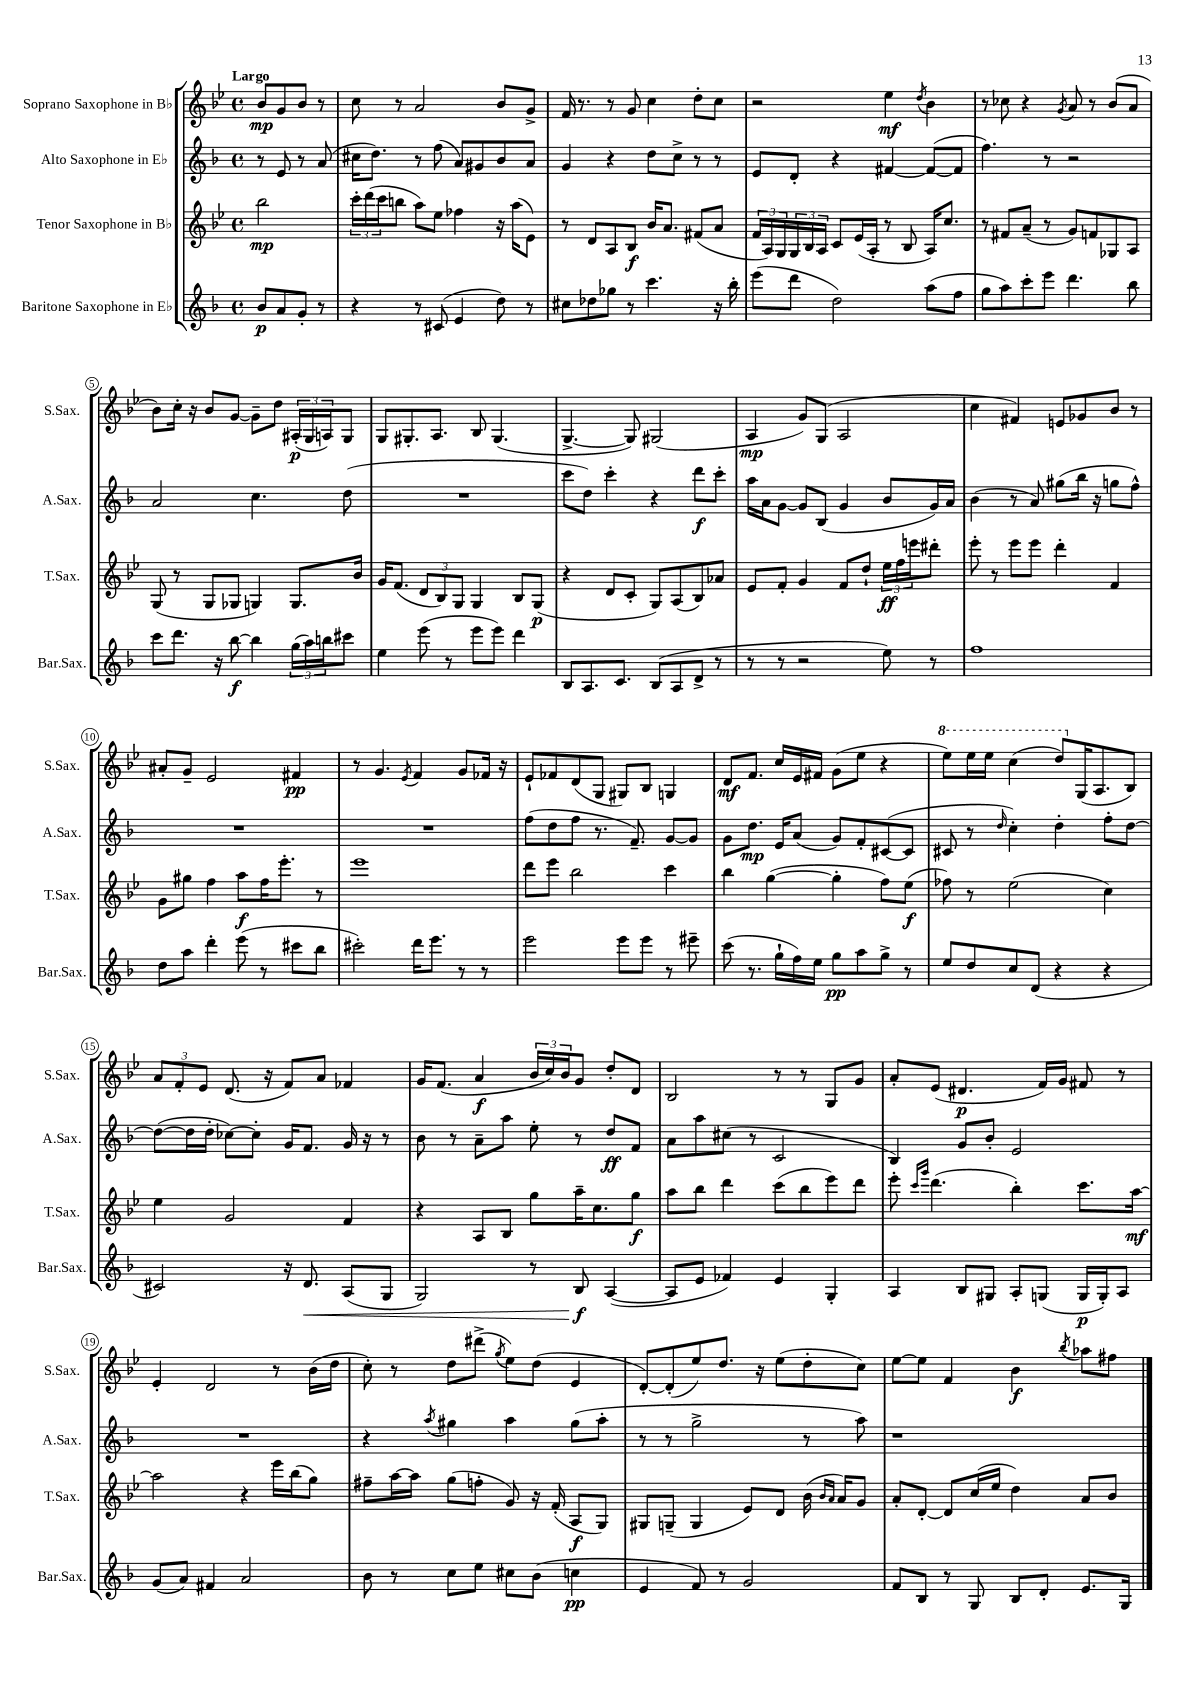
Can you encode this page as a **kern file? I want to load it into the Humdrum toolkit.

**kern	**kern	**kern	**kern
*staff4	*staff3	*staff2	*staff1
*clefG2	*clefG2	*clefG2	*clefG2
*k[b-]	*k[b-e-]	*k[b-]	*k[b-e-]
*M4/4	*M4/4	*M4/4	*M4/4
*met(c)	*met(c)	*met(c)	*met(c)
8b-	2bb-	8r	8b-
8a	.	8e	8g
8g'	.	8r	8b-
8r	.	(8a	8r
=	=	=	=
4r	24ccc'	16cc#	8cc
.	(24ddd	.	.
.	.	8.dd)	.
.	24ccc	.	.
.	8bb	.	8r
8r	8aa)	8r	2a
(8c#	8ee-	(8ff	.
4e	4ff-	8a)	.
.	.	8g#	.
8dd)	16r	8b-	8b-
.	(16aa	.	.
8r	8e-)	8a	8g^
=	=	=	=
8cc#	8r	4g	16f
.	.	.	8.r
8dd-	8d	.	.
8gg-	8A	4r	8r
8r	8B-	.	8g
4.ccc	16b-	8dd	4cc
.	8.a	.	.
.	.	8cc^	.
.	(8f#	8r	8dd'
16r	8a	8r	8cc
16bb-'	.	.	.
=	=	=	=
(8eee	24f	8e	2r
.	24A)	.	.
.	24G	.	.
8ddd	24G	8d'	.
.	24B-	.	.
.	24A	.	.
2dd)	8c	4r	.
.	(16e-	.	.
.	16A'	.	.
.	8r	[4f#	4ee-
.	8B-	.	.
.	.	.	8qdd
(8aa	16A)	(8f#_	4b-
.	8.cc	.	.
8ff	.	8f#]	.
=	=	=	=
8gg	8r	4.ff)	8r
8aa)	8f#	.	8cc-
8ccc'	(8a~	.	4r
8eee	8r	8r	.
.	.	.	8qg
4.ddd	8g)	2r	8a
.	8f	.	8r
.	8G-	.	(8b-
8bb-	8A	.	8a
=	=	=	=
8ccc	(8G	2a	8b-)
8.ddd	8r	.	16cc'
.	.	.	16r
.	8G	.	8b-
16r	.	.	.
[8bb-	8G-	.	[8g
4bb-]	4G)	4.cc	8g~]
.	.	.	8dd
(24gg	8.G	.	(24A#'
24aa)	.	.	24G
24bb	.	.	24A)
8ccc#	.	(8dd	8G
.	16b-	.	.
=	=	=	=
4ee	16g	1r	8G
.	(8.f	.	.
.	.	.	8.G#'
(8eee	12d	.	.
.	.	.	8.A
.	12B-)	.	.
8r	.	.	.
.	12G	.	.
8eee	4G	.	8B-
8eee)	.	.	(4.G#
4ddd	8B-	.	.
.	(8G	.	.
=	=	=	=
8B-	4r	8ccc	[4.G^
8.A	.	8dd)	.
.	8d	4ccc'	.
8.c	.	.	.
.	8c'	.	8G])
(8B-	8G)	4r	(2G#
8A	(8A	.	.
8d^	8B-)	8ddd	.
8r	8a-	8ccc'	.
=	=	=	=
8r	8e-	16aa	4A
.	.	16a	.
8r	8f'	[8g	.
2r	4g	8g]	8g)
.	.	(8B-	(8G
.	8f	4g	2A
.	8dd`	.	.
8ee)	24ee-	8b-	.
.	24ff	.	.
.	24eee	.	.
8r	8ddd#'	16g)	.
.	.	16a	.
=	=	=	=
1ff	8eee-'	(4b-	4cc
.	8r	.	.
.	8eee-	8r	4f#)
.	8eee-	8a)	.
.	4ddd'	(8gg#	8e
.	.	16bb-	8g-
.	.	16r	.
.	4f	8gg	8b-
.	.	8ff^^)	8r
=	=	=	=
8dd	8g	1r	8a#'
8aa	8gg#	.	8g~
4ddd'	4ff	.	2e-
(8eee	8aa	.	.
8r	16ff	.	.
.	8.eee-'	.	.
8ccc#	.	.	4f#
8bb-	8r	.	.
=	=	=	=
2ccc#')	1eee-	1r	8r
.	.	.	4.g
.	.	.	8qe-
16ddd	.	.	4f
8.eee	.	.	.
8r	.	.	8g
8r	.	.	16f-
.	.	.	16r
=	=	=	=
2eee	8ddd	(8ff	8e-`
.	8eee-	8dd	8f-
.	2bb-	8ff	(8d
.	.	8.r	8G
8eee	.	.	8G#)
.	.	8.f~)	.
8eee	.	.	8B-
8r	4ccc	[8g	4G
8eee#~	.	8g]	.
=	=	=	=
(8ccc	4bb-	8g	8d
8.r	.	8.dd	8.f
.	([4gg	.	.
16gg`	.	16e	16cc
16ff)	.	(8a	16e-
16ee	.	.	16f#
8gg	4gg']	8g)	(8g
8aa	.	8f'	8ee-
8gg^	8ff)	([8c#	4r
8r	(8ee-	8c#]	.
=	=	=	=
8ee	8ff-)	8c#	8eee-)
8dd	8r	8r	16eee-
.	.	.	16eee-
.	.	16qqdd	.
8cc	(2ee-	4cc')	(4ccc
(8d	.	.	.
4r	.	4dd'	8ddd)
.	.	.	(16G
.	.	.	8.A
4r	4cc)	8ff'	.
.	.	[8dd	8B-)
=	=	=	=
2c#)	4ee-	(8dd_	12a
.	.	.	12f'
.	.	16dd]	.
.	.	.	12e-
.	.	16dd'	.
.	2g	[8cc-)	(8.d
.	.	8cc-']	.
.	.	.	16r
16r	.	16g	8f)
8.d	.	8.f	.
.	.	.	8a
(8A	4f	16g	4f-
.	.	16r	.
8G	.	8r	.
=	=	=	=
2G)	4r	8b-	16g
.	.	.	(8.f
.	.	8r	.
.	8A	8a~	4a
.	8B-	8aa	.
8r	8gg	8ee'	24b-
.	.	.	24cc)
.	.	.	24b-
8B-	16aa~	8r	8g
.	8.cc	.	.
([4A	.	8dd	8dd'
.	8gg	8f	8d
=	=	=	=
8A]	8aa	8a	2B-
8e	8bb-	8aa	.
4f-)	4ddd	(8cc#	.
.	.	8r	.
4e	(8ccc	2c	8r
.	8bb-	.	8r
4G'	8eee-)	.	8G
.	8ddd	.	8g
=	=	=	=
4A	8eee-'	4B-)	8a'
.	16qqccc	.	.
.	16qqggg	.	.
.	(4.ddd	.	(8e-
8B-	.	8g	4.d#
8G#	.	8b-'	.
8A'	4bb-')	2e	.
(8G	.	.	16f)
.	.	.	16g
16G	8.ccc	.	8f#
16G')	.	.	.
8A	.	.	8r
.	[16aa	.	.
=	=	=	=
(8g	2aa]	1r	4e-'
8a)	.	.	.
4f#	.	.	2d
2a	4r	.	.
.	16eee-	.	8r
.	(16bb-	.	.
.	8gg)	.	(16b-
.	.	.	16dd
=	=	=	=
8b-	8ff#~	4r	8cc')
8r	[16aa	.	8r
.	16aa]	.	.
.	.	8qaa	.
8cc	(8gg	4gg#	8dd
8ee	8ff'	.	(8ddd#^
.	.	.	8qgg
8cc#	8g)	4aa	8ee-)
(8b-	16r	.	(8dd
.	(16f'	.	.
4cc	8A	(8gg#	4e-
.	8G)	8aa'	.
=	=	=	=
4e	8G#	8r	[8d')
.	(8G~	8r	(8d']
8f)	4G	2gg^	8ee-)
8r	.	.	8.dd
2g	8e-)	.	.
.	.	.	16r
.	8d	.	(8ee-
.	(16b-	8r	8dd'
.	16qqb-	.	.
.	16qqa	.	.
.	16a)	.	.
.	8g	8aa)	8cc)
=	=	=	=
8f	8a'	1r	[8ee-
8B-	[8d'	.	8ee-]
8r	8d]	.	4f
8G	(16cc	.	.
.	16ee-	.	.
8B-	4dd)	.	4b-
8d'	.	.	.
.	.	.	8qbb-
8.e	8a	.	8aa-
.	8b-	.	8ff#
16G	.	.	.
==	==	==	==
*-	*-	*-	*-
